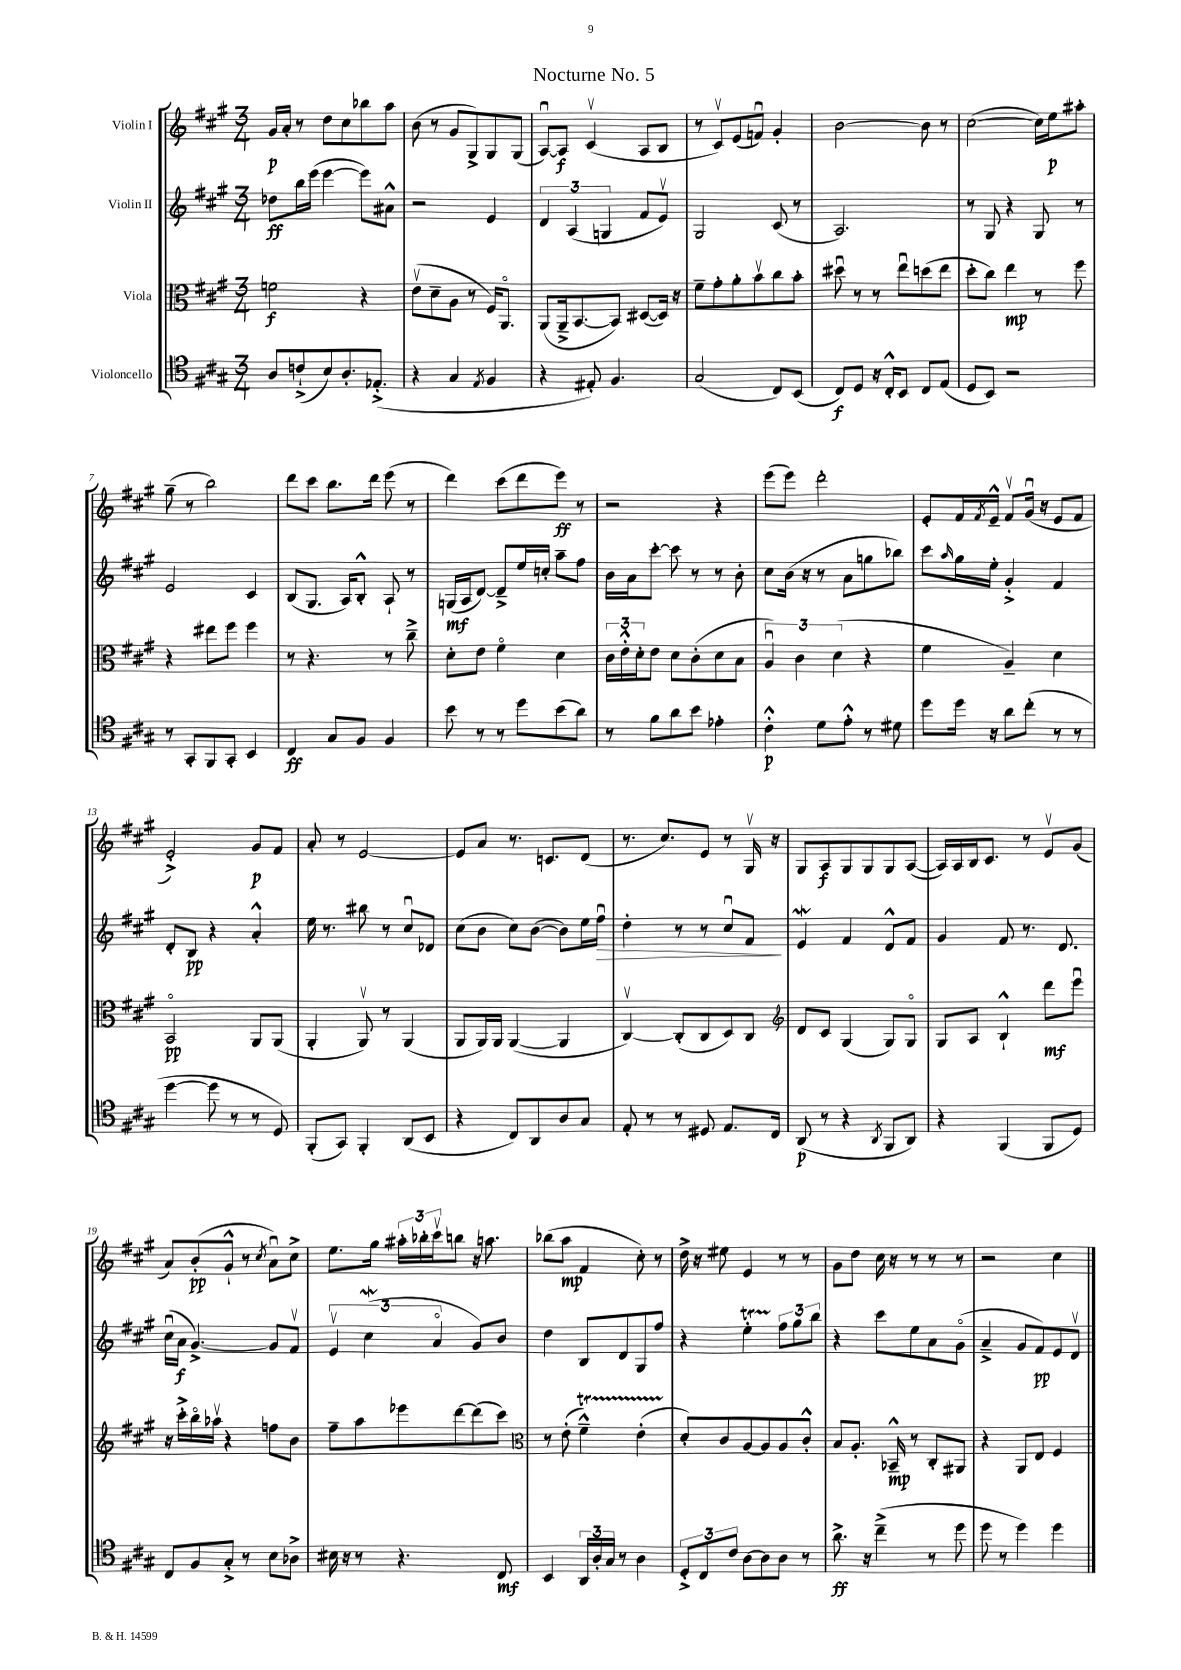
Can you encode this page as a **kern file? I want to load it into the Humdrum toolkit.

**kern	**kern	**kern	**kern
*staff4	*staff3	*staff2	*staff1
*clefC4	*clefC3	*clefG2	*clefG2
*k[f#c#g#]	*k[f#c#g#]	*k[f#c#g#]	*k[f#c#g#]
*M3/4	*M3/4	*M3/4	*M3/4
8A	2f	8dd-	16g#
.	.	.	16a'
(8c`^	.	16bb	8r
.	.	(16eee	.
8B)	.	[4eee	8dd
8.A'	.	.	8cc#
.	4r	8eee])	8bb-
(8.E-'^	.	.	.
.	.	8a#^^	8aa
=	=	=	=
4r	(8ev	2r	(8b
.	8d~	.	8r
4G#	8A	.	8g#
.	8r	.	8G#^)
8qE	.	.	.
4F#	16F#)	4e	8G#
.	8.AAo	.	.
.	.	.	(8G#
=	=	=	=
4r	(8AA	6d	[8Au)
.	16AA~^	.	8A]
.	.	(6A	.
.	[8.BB	.	.
8E#')	.	.	(4c#v
.	.	6G	.
4.F#	8BB])	.	.
.	([8D#	8f#	8A
.	16D#])	8ev)	8B
.	16r	.	.
=	=	=	=
(2G#	8f#~	2G#	8r
.	8g#'	.	8c#v)
.	8a'	.	(8e
.	8bv	.	8fu)
8C#)	8cc#	(8c#	4g#'
(8BB	8b'	8r	.
=	=	=	=
8C#)	8dd#u	2.A)	[2b
8D	8r	.	.
16r	8r	.	.
16C#'^^	.	.	.
8BB	8eeu	.	.
8C#	(8dd	.	8b]
(8E	8ee	.	8r
=	=	=	=
8D	8dd'	8r	([2cc#
8BB)	8cc#)	8G#	.
2r	4ee	4r	.
.	8r	8G#	16cc#])
.	.	.	16ee
.	8ff#	8r	8aa#'
=	=	=	=
8r	4r	2e	(8gg#~
8GG#'	.	.	8r
8FF#	8ee#	.	2bb)
8GG#'	8ff#	.	.
4BB	4ff#	4c#	.
=	=	=	=
4C#	8r	(8B	8ddd
.	4.r	8.G#	8ccc#
8G#	.	.	8.bb
.	.	16A)	.
8F#	.	8B'^^	.
.	.	.	16ddd
4F#	8r	8A`	(8eee
.	8cc#~^	8r	8r
=	=	=	=
8b	8d'	(16G	4ddd)
.	.	16A	.
8r	8e	[8d)	.
8r	4f#o	8d~^]	(8ccc#
8dd	.	16ee	8ddd
.	.	16cc'	.
(8b	4d	8aa~	8eee)
8a)	.	8ff#	8r
=	=	=	=
8r	24c#	16b	2r
.	24e'^^	.	.
.	.	16a	.
.	24d'	.	.
8f#	8e	[8ccc#'	.
8a	8d	8ccc#]	.
8b	(8c#'	8r	.
4e-'	8d	8r	4r
.	8B	8b'	.
=	=	=	=
4c#'^^	6Au)	8cc#	(8eee
.	.	(16b	8eee)
.	6c#	.	.
.	.	16r	.
8d	.	8r	2ddd'
.	(6d	.	.
8e'^^	.	8a	.
8r	4r	8gg	.
8d#	.	8bb-)	.
=	=	=	=
8dd	4f#	8ccc#	8e'
.	.	16qqaa	.
16dd	.	16gg#	16f#
.	.	.	8qf#
16r	.	16ee'	16e~^^
8a	4A~)	4g#'^	8f#v
(8cc#'	.	.	(16g#u
.	.	.	16r
8r	4d	4f#	8e
8r	.	.	8f#
=	=	=	=
[4dd	2BBo	8d'	2e'^)
.	.	8B	.
8dd]	.	4r	.
8r	.	.	.
8r	8AA	4a'^^	8g#
8D)	(8AA	.	8f#
=	=	=	=
(8FF#'	4AA'	16ee	8a'
.	.	8.r	.
8GG#)	.	.	8r
4FF#'	8AAv)	8bb#	[2e
.	8r	8r	.
(8AA	(4AA	8cc#u	.
8BB	.	8d-	.
=	=	=	=
4r	8AA	(8cc#	8e]
.	16AA)	8b	8a
.	16AA	.	.
8C#)	([4AA	8cc#)	8.r
8AA	.	([8b	.
.	.	.	8.c
8A	4AA]	8b])	.
8G#	.	16ee	(8d
.	.	16ff#u	.
=	=	=	=
8E'	[4C#v)	4dd'	8.r
8r	.	.	.
.	.	.	8.cc#)
8r	(8C#']	8r	.
8D#	8C#	8r	8e
8.E	8D)	8cc#u	8r
.	8C#	8f#	16G#v
16C#	.	.	16r
=	=	=	=
*	*clefG2	*	*
(8AA	8d	4e	8G#
8r	8c#	.	8A
4r	(4G#	4f#	8G#
.	.	.	8G#
8qAA	.	.	.
8FF#	8G#)	8d^^	8G#
8AA)	8G#o	8f#	([8A
=	=	=	=
4r	8G#	4g#	16A])
.	.	.	16A
.	8A	.	16B
.	.	.	8.c#
(4FF#	4B`^^	8f#	.
.	.	8.r	8r
8FF#	8ddd	.	8ev
.	.	8.d	.
8D)	8eeeu	.	(8g#
=	=	=	=
8C#	16r	(16cc#u	8a)
.	16ccc#'^	16a	.
8F#	16bbo	[4.g#^)	(8b'
.	16aa-v	.	.
8G#'^	4r	.	8g#`^^
8r	.	.	8r
.	.	.	8qcc#
8B	8ff	8g#]	8au)
8A-^	8b	8f#v	8cc#^
=	=	=	=
16B#	8ff#~	6ev	8.ee
16r	.	.	.
8r	8aa	.	.
.	.	(6cc#	.
.	.	.	16gg#
4.r	8eee-	.	24aa#'
.	.	.	24bb-'
.	.	6ao	24ccc#v
.	[8ddd	.	8bb
.	(8ddd]	8g#)	16r
.	.	.	8.aa
8C#	8ccc#)	8b	.
=	=	=	=
*	*clefC3	*	*
4BB	8r	4dd	(8bb-
.	(8e'	.	8aa
24AA	4f#~^^)	8B	4f#
24A'	.	.	.
24G#	.	.	.
8r	.	8d	.
4A	(4e'	8G#	8cc#')
.	.	8ff#	8r
=	=	=	=
12D'^	8d')	4r	16dd^
.	.	.	16r
12C#	.	.	.
.	8c#	.	8ee#
12c#	.	.	.
[8A	[8A	4ee'	4e
8A]	8A]	.	.
8A	8A	12ff#	8r
.	.	12gg#	.
8r	8c#'^^	.	8r
.	.	12bb	.
=	=	=	=
8.a^	8B	4r	8g#
.	8.A'	.	8dd
16r	.	.	.
(4cc#~^	.	8ccc#	16cc#
.	16BB-~^^	.	16r
.	8r	8ee	8r
8r	8C#'	8a	8r
8dd	8AA#	(8g#o	8r
=	=	=	=
8dd	4r	4a~^	2r
8r	.	.	.
4dd)	8AA	8g#	.
.	8E	8f#)	.
4dd	4F#	8e	4cc#
.	.	8dv	.
==	==	==	==
*-	*-	*-	*-
